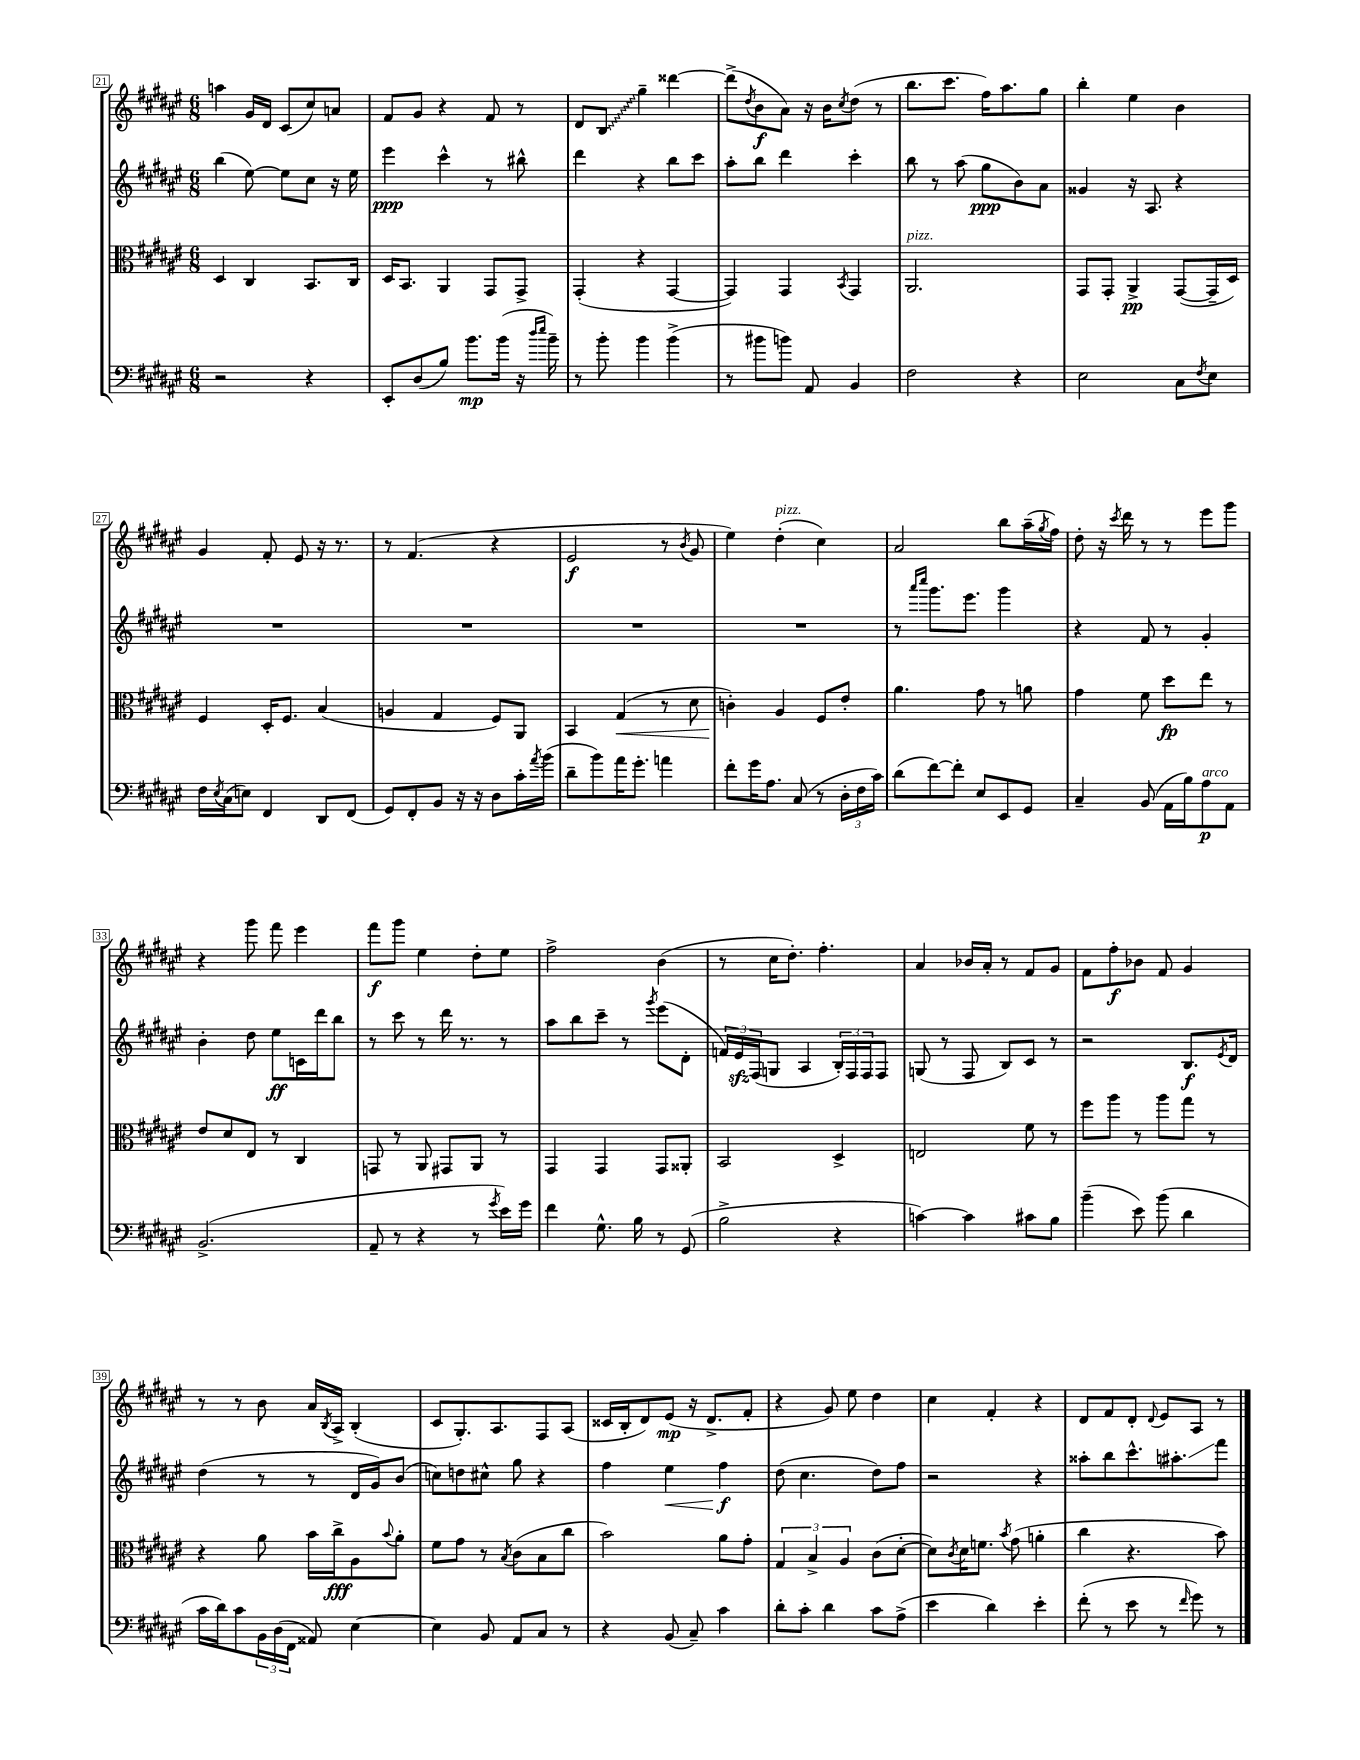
<<
\new StaffGroup <<
\new Staff = "s0" {
    \clef treble \key fis \major \numericTimeSignature \time 6/8
    a''4 gis'16 dis'16 cis'8( cis''8) a'8 |
    fis'8 gis'8 r4 fis'8 r8 |
    dis'8 \once \override Glissando.style = #'zigzag b8\glissando gis''4-- disis'''4~ |
    disis'''8->( \acciaccatura { dis''8 } b'8\f ais'8) r16 b'16 \acciaccatura { cis''8 } dis''8( r8 |
    b''8. cis'''8. fis''16) ais''8. gis''8 |
    b''4-. eis''4 b'4 |
    gis'4 fis'8-. eis'8 r16 r8. |
    r8 fis'4.( r4 |
    eis'2\f r8 \acciaccatura { b'8 } gis'8 |
    eis''4) dis''4-.^\markup { \italic "pizz." }( cis''4) |
    ais'2 b''8 ais''16--( \acciaccatura { gis''8 } fis''16) |
    dis''8-. r16 \acciaccatura { cis'''8 } dis'''16 r8 r8 eis'''8 gis'''8 |
    r4 gis'''8 fis'''8 eis'''4 |
    fis'''8\f gis'''8 eis''4 dis''8-. eis''8 |
    fis''2-> b'4( |
    r8 cis''16 dis''8.-.) fis''4.-. |
    ais'4 bes'16 ais'16-. r8 fis'8 gis'8 |
    fis'8 fis''8-.\f bes'8 fis'8 gis'4 |
    r8 r8 b'8 ais'16 \acciaccatura { b8 } ais16-> b4-.( |
    cis'8 gis8.-.) ais8. fis8 ais8( |
    cisis'16 b16-. dis'8) eis'8\mp( r16 dis'8.-> fis'8-. |
    r4 gis'8) eis''8 dis''4 |
    cis''4 fis'4-. r4 |
    dis'8 fis'8 dis'8-. \appoggiatura { dis'8 } eis'8 ais8 r8 \bar "|." |
}
\new Staff = "s1" {
    \clef treble \key fis \major \numericTimeSignature \time 6/8
    b''4( eis''8~) eis''8 cis''8 r16 eis''16 |
    eis'''4\ppp cis'''4-^ r8 bis''8-^ |
    dis'''4 r4 b''8 cis'''8 |
    ais''8-. b''8 dis'''4 cis'''4-. |
    b''8 r8 ais''8( gis''8\ppp b'8) ais'8 |
    gisis'4 r16 ais8. r4 |
    R2. |
    R2. |
    R2. |
    R2. |
    r8 \grace { ais'''16 cis''''16 } gis'''8. eis'''8. gis'''4 |
    r4 fis'8 r8 gis'4-. |
    b'4-. dis''8 eis''8\ff c'16 dis'''16 b''8 |
    r8 cis'''8 r8 dis'''16 r8. r8 |
    ais''8 b''8 cis'''8-- r8 \acciaccatura { gis'''8 } eis'''8( dis'8-. |
    \tuplet 3/2 { f'16) eis'16\sfz fis16( } g8 ais4 \tuplet 3/2 { b16-.) fis16 fis16 } fis8 |
    g8( r8 fis8 b8) cis'8 r8 |
    r2 b8.\f \acciaccatura { eis'8 } dis'16 |
    dis''4( r8 r8 dis'16 gis'16) b'8( |
    c''8) d''8 cis''8-^ gis''8 r4 |
    fis''4 eis''4\< fis''4\f\! |
    dis''8( cis''4. dis''8) fis''8 |
    r2 r4 |
    aisis''8-. b''8 cis'''8.-^ ais''8.-.\glissando fis'''8 \bar "|." |
}
\new Staff = "s2" {
    \clef alto \key fis \major \numericTimeSignature \time 6/8
    dis4 cis4 b,8. cis16 |
    dis16 b,8. ais,4 gis,8 gis,8-> |
    gis,4-.( r4 gis,4~ |
    gis,4) gis,4 \acciaccatura { b,8 } gis,4 |
    ais,2.^\markup { \italic "pizz." } |
    gis,8 gis,8-. ais,4->\pp gis,8~( gis,16-- dis16) |
    fis4 dis16-. fis8. b4( |
    a4 gis4 fis8) ais,8 |
    b,4 gis4\<( r8 dis'8 |
    c'4-.\!) ais4 fis8 eis'8-. |
    ais'4. gis'8 r8 a'8 |
    gis'4 fis'8 dis''8\fp eis''8 r8 |
    eis'8 dis'8 eis8 r8 cis4 |
    g,8 r8 ais,8 gis,8 ais,8 r8 |
    gis,4 gis,4 gis,8 aisis,8-. |
    b,2 dis4-> |
    e2 fis'8 r8 |
    fis''8 ais''8 r8 ais''8 gis''8 r8 |
    r4 ais'8 b'16 cis''16->\fff ais8 \appoggiatura { b'8 } ais'8-. |
    fis'8 gis'8 r8 \acciaccatura { b8 } cis'8( b8 cis''8 |
    b'2) ais'8 gis'8-. |
    \tuplet 3/2 { gis4 b4-> ais4 } cis'8( dis'8~-. |
    dis'8) \acciaccatura { cis'8 } dis'16 f'8. \acciaccatura { b'8 } gis'8( a'4-. |
    cis''4 r4. b'8) \bar "|." |
}
\new Staff = "s3" {
    \clef bass \key fis \major \numericTimeSignature \time 6/8
    r2 r4 |
    eis,8-. dis8( b8) b'8.\mp b'16( r16 \grace { dis''16 eis''16 } b'16--) |
    r8 b'8-. b'4 b'4->( |
    r8 bis'8 b'8) ais,8 b,4 |
    fis2 r4 |
    eis2 cis8 \acciaccatura { fis8 } eis8 |
    fis16 \acciaccatura { eis8 } cis16( e8) fis,4 dis,8 fis,8( |
    gis,8) fis,8-. b,8 r16 r16 dis8 cis'16-. \acciaccatura { ais'8 } b'16( |
    dis'8-- b'8) ais'16 gis'8.-. a'4 |
    fis'8-. gis'16 ais8. cis8( r8 \tuplet 3/2 { dis16-. fis16 cis'16) } |
    dis'8( fis'8~) fis'8-. eis8 eis,8 gis,8 |
    cis4-- b,8( ais,16 b16) ais8\p^\markup { \italic "arco" } ais,8 |
    b,2.->( |
    ais,8-- r8 r4 r8 \acciaccatura { gis'8 } eis'16) gis'16 |
    fis'4 gis8.-^ b16 r8 gis,8( |
    b2-> r4 |
    c'4~) c'4 cis'8 b8 |
    b'4--( eis'8) b'8( dis'4 |
    cis'16 dis'16) cis'8 \tuplet 3/2 { b,16 dis16( fis,16 } aisis,8) eis4~ |
    eis4 b,8 ais,8 cis8 r8 |
    r4 b,8( cis8--) cis'4 |
    dis'8-. cis'8-. dis'4 cis'8 ais8->( |
    eis'4 dis'4) eis'4-. |
    fis'8-.( r8 eis'8 r8 \grace { fis'16 } gis'8) r8 \bar "|." |
}
>>
>>
\layout { \context { \Score currentBarNumber = #21 \override BarNumber.stencil = #(make-stencil-boxer 0.1 0.3 ly:text-interface::print) } }
